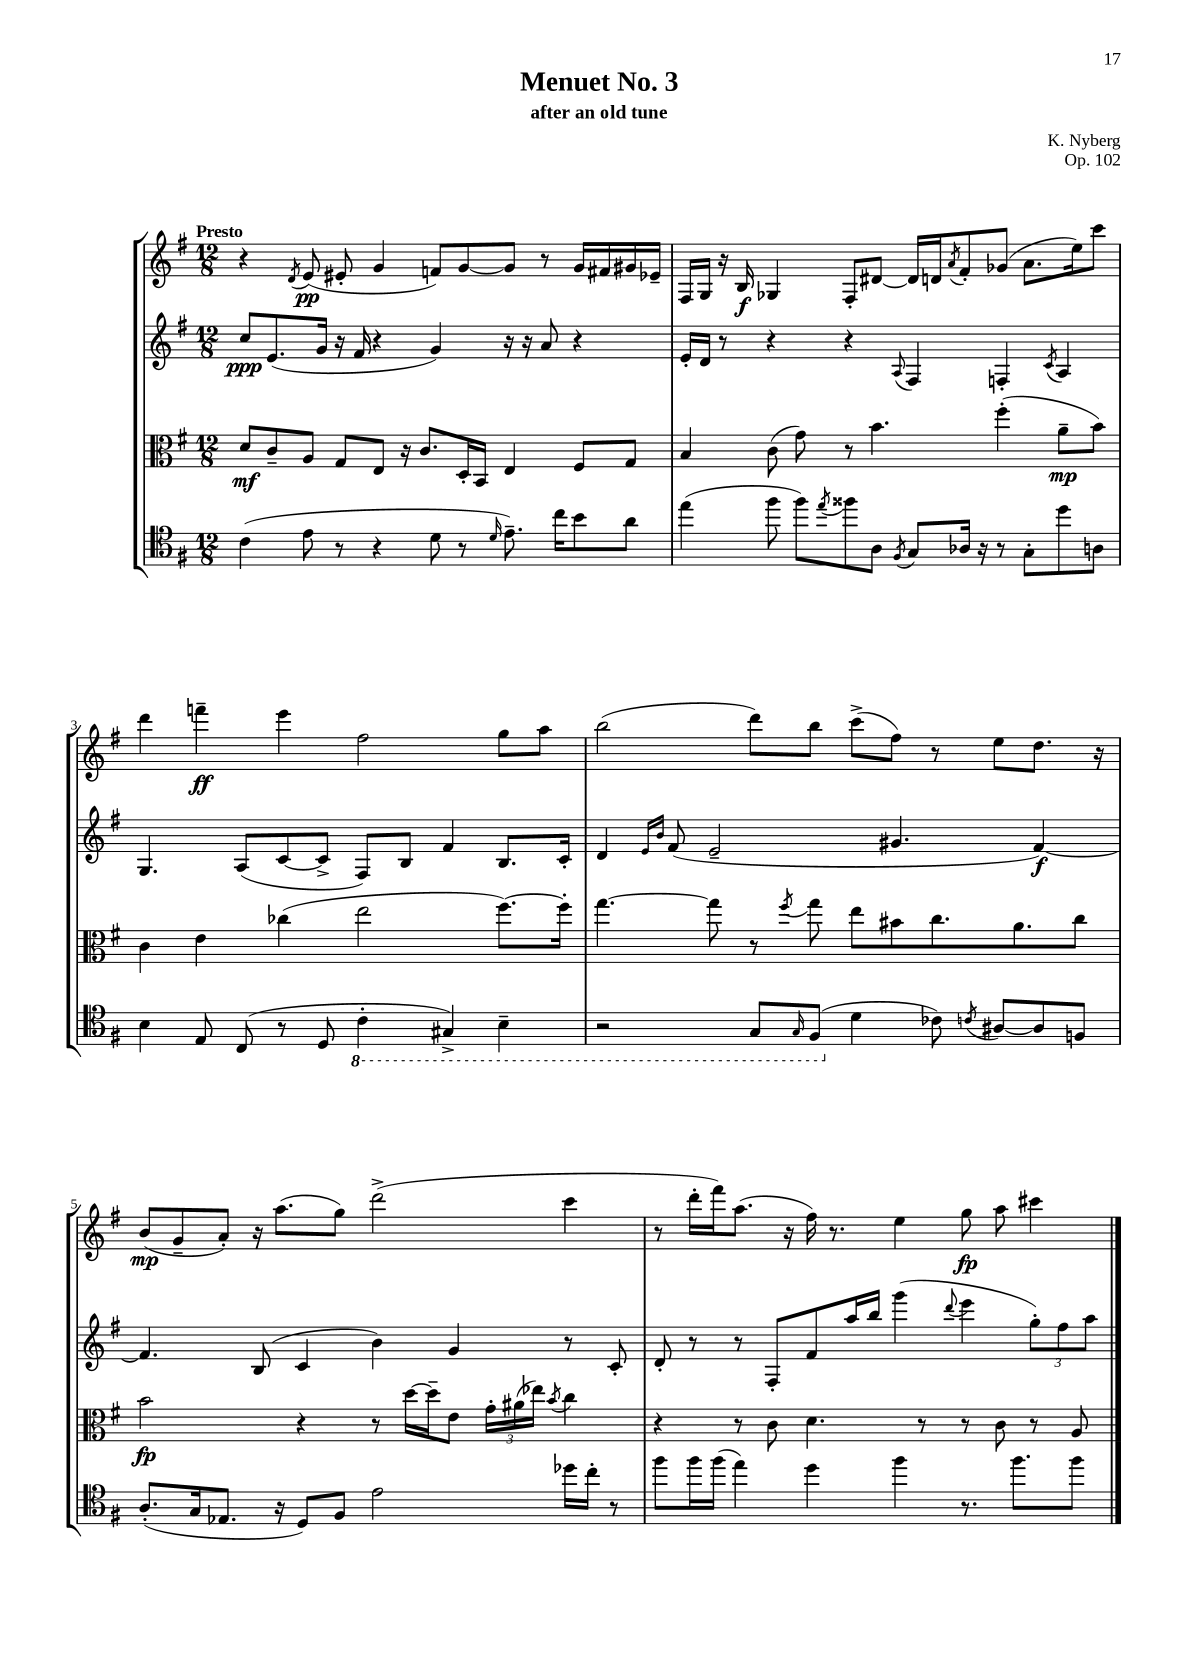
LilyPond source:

\header { title = "Menuet No. 3" composer = "K. Nyberg" subtitle = "after an old tune" opus = "Op. 102" }
<<
\new StaffGroup <<
\new Staff = "s0" {
    \clef treble \key g \major \numericTimeSignature \time 12/8 \tempo "Presto"
    r4 \acciaccatura { d'8 } e'8\pp( eis'8-. g'4 f'8) g'8~ g'8 r8 g'16 fis'16 gis'16 ees'16-- |
    fis16 g16 r16 b16\f ges4 fis8-. dis'8~ dis'16 d'16 \acciaccatura { a'8 } fis'8-. ges'8( a'8. e''16) c'''8 |
    d'''4 f'''4--\ff e'''4 fis''2 g''8 a''8 |
    b''2( d'''8) b''8 c'''8->( fis''8) r8 e''8 d''8. r16 |
    b'8\mp( g'8-- a'8-.) r16 a''8.( g''8) d'''2->( c'''4 |
    r8 d'''16-. fis'''16) a''8.( r16 fis''16) r8. e''4 g''8\fp a''8 cis'''4 \bar "|." |
}
\new Staff = "s1" {
    \clef treble \key g \major \numericTimeSignature \time 12/8
    c''8\ppp e'8.( g'16 r16 fis'16 r4 g'4) r16 r16 a'8 r4 |
    e'16-. d'16 r8 r4 r4 \appoggiatura { a8 } fis4 f4-. \acciaccatura { c'8 } a4 |
    g4. a8( c'8~ c'8-> fis8) b8 fis'4 b8. c'16-. |
    d'4 \grace { e'16 b'16 } fis'8( e'2-- gis'4. fis'4~\f) |
    fis'4. b8( c'4 b'4) g'4 r8 c'8-. |
    d'8-. r8 r8 fis8-. fis'8 a''16 b''16 g'''4( \appoggiatura { d'''8 } e'''4 \tuplet 3/2 { g''8-.) fis''8 a''8 } \bar "|." |
}
\new Staff = "s2" {
    \clef alto \key g \major \numericTimeSignature \time 12/8
    d'8\mf c'8-- a8 g8 e8 r16 c'8. d16-. b,16 e4 fis8 g8 |
    b4 c'8( g'8) r8 b'4. fis''4-.( a'8--\mp b'8) |
    c'4 e'4 ces''4( e''2 fis''8.~) fis''16-. |
    g''4.~ g''8 r8 \acciaccatura { fis''8 } g''8 e''8 bis'8 c''8. a'8. c''8 |
    b'2\fp r4 r8 d''16~ d''16-- e'8 \tuplet 3/2 { g'16-. ais'16( ees''16) } \acciaccatura { b'8 } c''4 |
    r4 r8 c'8 d'4. r8 r8 c'8 r8 a8 \bar "|." |
}
\new Staff = "s3" {
    \clef tenor \key g \major \numericTimeSignature \time 12/8
    c'4( e'8 r8 r4 d'8 r8 \grace { d'16 } e'8.--) c''16 b'8 a'8 |
    e''4( fis''8 fis''8) \acciaccatura { e''8 } fisis''8 a8 \acciaccatura { fis8 } g8 aes16 r16 r8 g8-. d''8 a8 |
    b4 e8 c8( r8 d8 \ottava #-1 c4-. gis,4->) b,4-- |
    r2 g,8 \grace { g,16 } fis,8( \ottava #0 d'4 ces'8) \acciaccatura { c'8 } ais8~ ais8 f8 |
    a8.-.( g16 ees8. r16 d8) fis8 e'2 des''16 c''16-. r8 |
    fis''8 fis''16 fis''16( e''4) d''4 fis''4 r8. fis''8. fis''8 \bar "|." |
}
>>
>>
